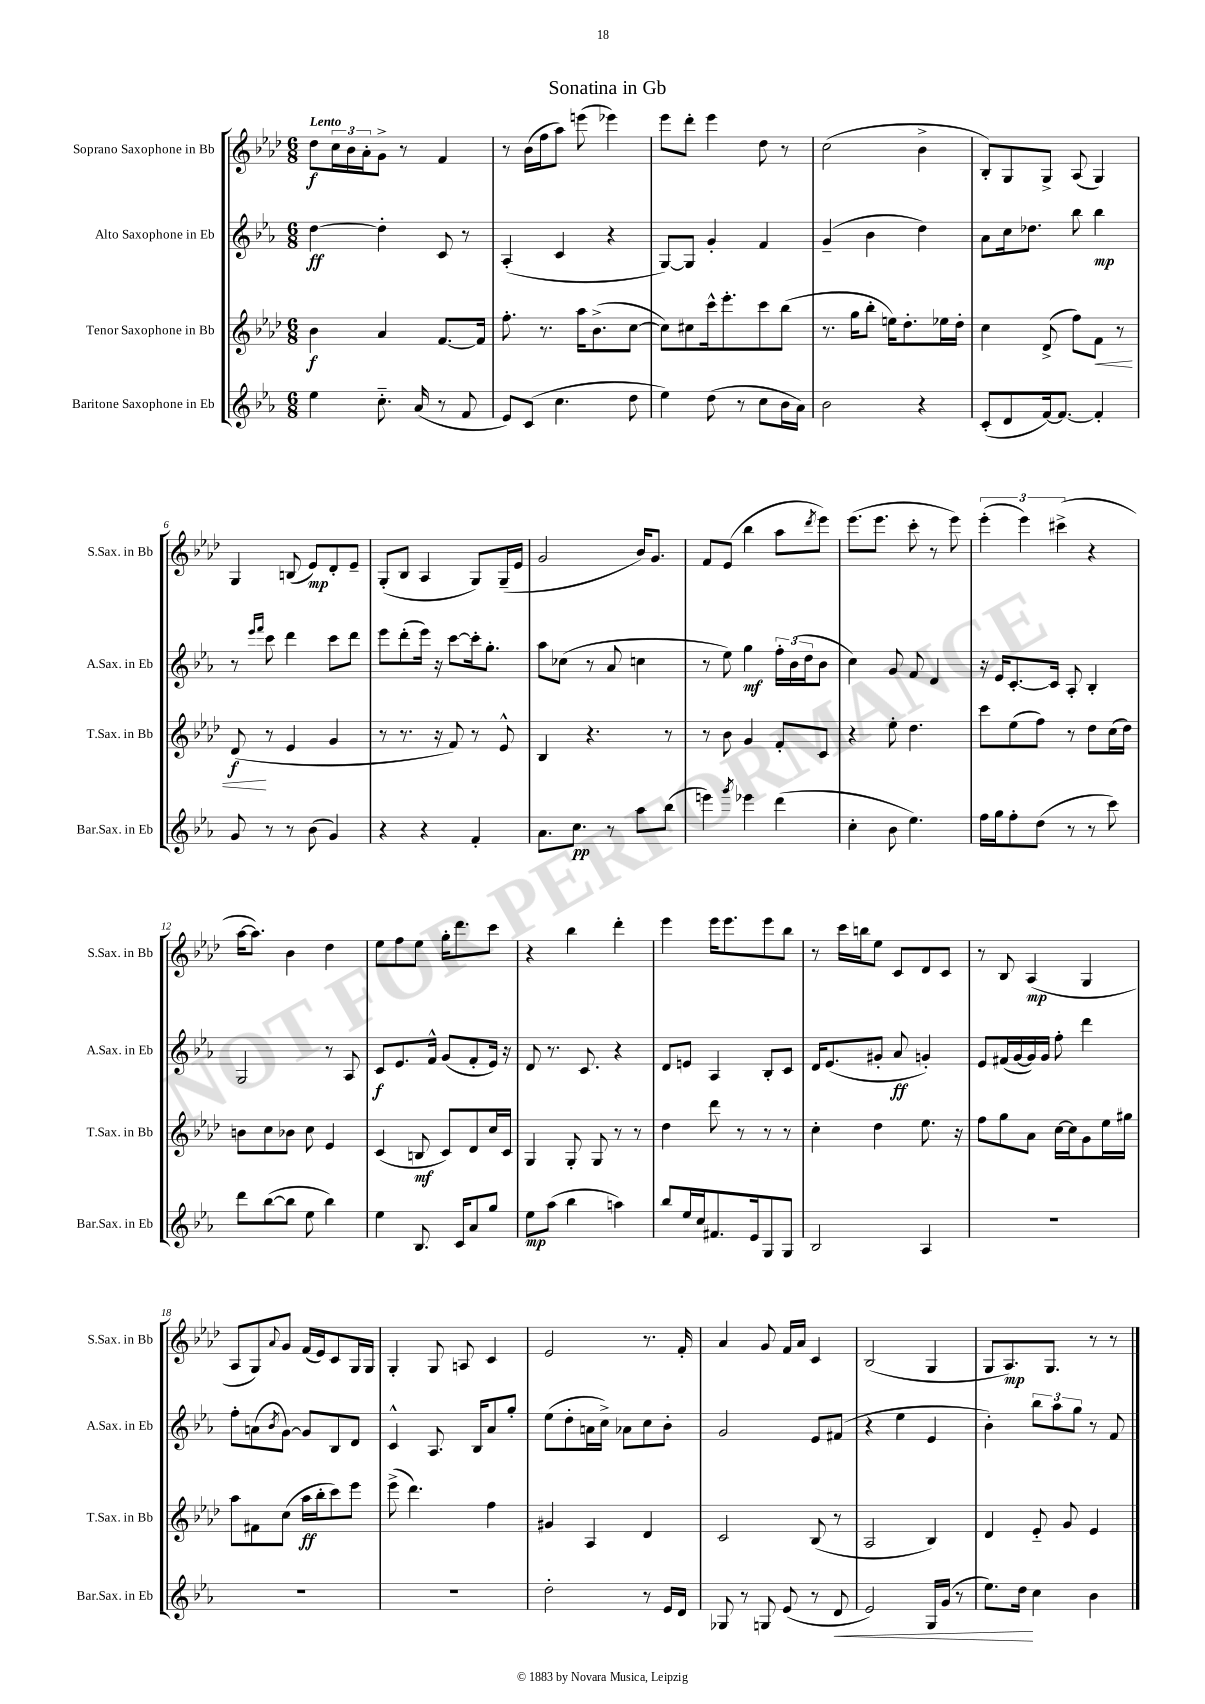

**kern	**kern	**kern	**kern
*staff4	*staff3	*staff2	*staff1
*clefG2	*clefG2	*clefG2	*clefG2
*k[b-e-a-]	*k[b-e-a-d-]	*k[b-e-a-]	*k[b-e-a-d-]
*M6/8	*M6/8	*M6/8	*M6/8
4ee-	4b-	[4dd	8dd-
.	.	.	24cc
.	.	.	24b-
.	.	.	24a-'
8.cc'~	4a-	4dd']	8g^
.	.	.	8r
(16a-	.	.	.
8r	[8.f	8c	4f
8f	.	8r	.
.	16f]	.	.
=	=	=	=
8e-)	8.ff'	(4A-'	8r
(8c	.	.	(16b-
.	8.r	.	16ff
4.cc	.	4c	8aa-)
.	16aa-	.	(8eee
.	(8.b-^	.	.
.	.	4r	4eee-)
8dd	[8cc	.	.
=	=	=	=
4ee-)	8cc])	[8G)	8eee-
.	8cc#	8G]	8ddd-'
(8dd	16ccc^^	4g'	4eee-
.	8.eee-'	.	.
8r	.	.	.
8cc	8ccc	4f	8dd-
16b-	(8bb-	.	8r
16a-)	.	.	.
=	=	=	=
2b-	8.r	(4g~	(2cc
.	16gg	.	.
.	8bb-'	4b-	.
.	16ee)	.	.
.	8.dd-'	.	.
4r	.	4dd)	4b-^
.	16ee-	.	.
.	16dd-'	.	.
=	=	=	=
(8c'	4cc	8a-	8B-')
8d	.	16cc	8G
.	.	8.dd-	.
[16f)	(8d-^	.	8G^
8.f_	.	.	.
.	8ff)	8bb-	(8A-
4f']	8f	4bb-	4G)
.	8r	.	.
=	=	=	=
8g	(8d-	8r	4G
.	.	16qqeee-	.
.	.	16qqfff	.
8r	8r	8ccc	.
8r	4e-	4ddd	(8B
(8b-	.	.	8e-)
4g)	4g	8ccc	8d-'
.	.	8ddd	8e-~
=	=	=	=
4r	8r	8eee-	(8G'
.	8.r	(8ddd'	8B-
4r	.	16eee-)	4A-
.	16r	16r	.
.	8f)	[8ccc	.
4f'	8r	16ccc']	8G)
.	.	8.gg'	.
.	8e-^^	.	(16G~
.	.	.	16e-
=	=	=	=
8.a-	4B-	8aa-	2g
.	.	(8cc-	.
8.cc	.	.	.
.	4.r	8r	.
8r	.	8a-	.
8aa-	.	4cc	16b-)
.	.	.	8.g
(8bb-	8r	.	.
=	=	=	=
4eee)	8r	8r	8f
.	8b-	8ee-)	(8e-
8qggg	.	.	.
4eee-	4g	4gg	4bb-
(4ddd	8f'	24ff'	8aa-
.	.	(24b-	.
.	.	24dd	.
.	.	.	8qddd-
.	8c	8b-	8eee-)
=	=	=	=
4cc'	4r	4cc)	(8.eee-
.	.	.	8.eee-
8b-	8ee-'	8g	.
4.ee-)	4.dd-	8f	8ccc'
.	.	4d	8r
.	.	.	8eee-)
=	=	=	=
16ff	8ccc	16r	(6eee-'
16gg	.	16e-	.
8ff'	(8ee-	[8.c'	.
.	.	.	6eee-)
(8dd	8ff)	.	.
.	.	16c]	.
.	.	.	(6ccc#^
8r	8r	8A-'	.
8r	8dd-	4B-'	4r
8ccc)	(16cc	.	.
.	16dd-)	.	.
=	=	=	=
8ddd	8b	2G	[16aa-
.	.	.	8.aa-])
([8bb-	8cc	.	.
8bb-]	8b-	.	4b-
8ee-	8cc	.	.
4bb-)	4e-	8r	4dd-
.	.	8A-	.
=	=	=	=
4ee-	(4c	8c	8ee-
.	.	8.e-	8ff
8.B-	8B	.	8ee-
.	.	16f^^	.
.	8c)	(8g	16gg'
16c	.	.	8.ddd-
8a-	8d-	8f'	.
8gg	16cc	16e-)	8ccc
.	16c	16r	.
=	=	=	=
8ee-	4G	8d	4r
(8aa-	.	8.r	.
4bb-	8G'	.	4bb-
.	.	8.c	.
.	8G	.	.
4aa)	8r	4r	4ddd-'
.	8r	.	.
=	=	=	=
8bb-	4dd-	8d	4eee-
16ee-	.	8e	.
16cc	.	.	.
8.f#	8ddd-	4A-	16eee-
.	.	.	8.eee-
.	8r	.	.
16e-	.	.	.
8G	8r	8B-'	8eee-
8G	8r	8c	8bb-
=	=	=	=
2B-	4cc'	16d	8r
.	.	(8.e-	.
.	.	.	16ccc
.	.	.	16bb
.	4dd-	8g#'	8ee-
.	.	8a-	8c
4A-	8.ee-	4g')	8d-
.	.	.	8c
.	16r	.	.
=	=	=	=
2.r	8ff	8e-	8r
.	8gg	(16f#	8B-
.	.	[16g	.
.	8a-	16g])	(4A-
.	.	16g	.
.	[16cc	8ff'	.
.	16cc]	.	.
.	8g	4ddd	4G
.	16ee-	.	.
.	16gg#	.	.
=	=	=	=
2.r	8aa-	8ff'	8A-
.	8f#	(8a	8G)
.	.	8qb-	8qqa-
.	(8cc	[8g)	8g
.	16aa-	8g]	(16f
.	16bb-'	.	16e-)
.	8ccc)	8B-	8c
.	8eee-	8d	16G
.	.	.	16G
=	=	=	=
2.r	(8eee-^	4c^^	4G'
.	4.ddd-)	.	.
.	.	8.A-	8G
.	.	.	8A
.	.	16B-	.
.	4ff	8a-	4c
.	.	8gg'	.
=	=	=	=
2dd'	4g#	(8ee-	2e-
.	.	8dd'	.
.	4A-	16a	.
.	.	16cc^)	.
.	.	8a-	.
8r	4d-	8cc	8.r
16e-	.	8b-'	.
16d	.	.	16f'
=	=	=	=
8G-	2c	2g	4a-
8r	.	.	.
8G	.	.	8g
(8e-	.	.	16f
.	.	.	16a-
8r	(8B-	8e-	4c
8d	8r	(8f#	.
=	=	=	=
2e-)	2A-	4r	(2B-
.	.	4ee-	.
16G	4B-)	4e-	4G
(16g	.	.	.
8r	.	.	.
=	=	=	=
8.ee-)	4d-	4b-')	8G
.	.	.	8.A-)
16dd	.	.	.
4cc	8e-'~	12bb-	.
.	.	.	8.G
.	.	12aa-	.
.	8g	.	.
.	.	12gg	.
4b-	4e-	8r	8r
.	.	8f	8r
==	==	==	==
*-	*-	*-	*-
